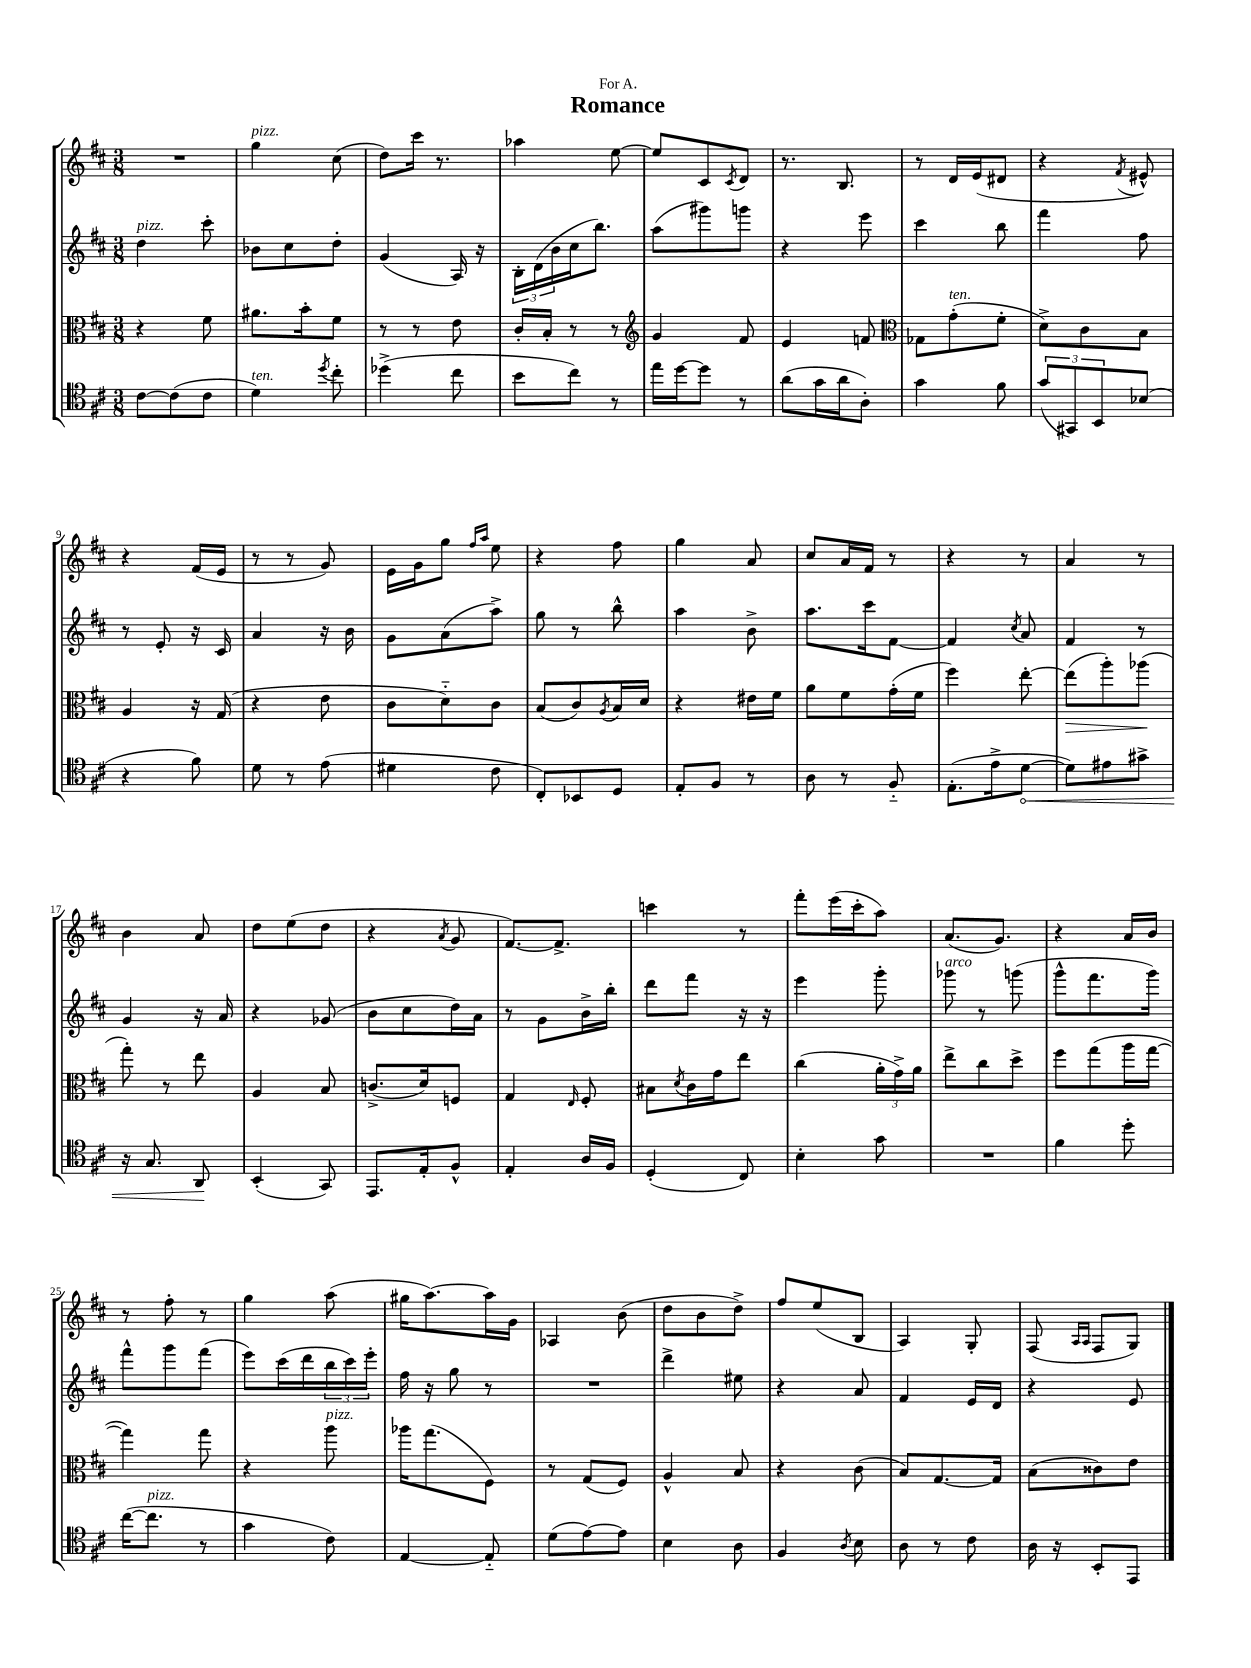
\header { title = "Romance" dedication = "For A." }
<<
\new StaffGroup <<
\new Staff = "s0" {
    \clef treble \key d \major \numericTimeSignature \time 3/8
    R4. |
    g''4^\markup { \italic "pizz." } cis''8( |
    d''8) cis'''16 r8. |
    aes''4 e''8~ |
    e''8 cis'8 \acciaccatura { cis'8 } d'8 |
    r8. b8. |
    r8 d'16 e'16( dis'8 |
    r4 \acciaccatura { fis'8 } eis'8-^) |
    r4 fis'16( e'16 |
    r8 r8 g'8) |
    e'16 g'16 g''8 \grace { fis''16 a''16 } e''8 |
    r4 fis''8 |
    g''4 a'8 |
    cis''8 a'16 fis'16 r8 |
    r4 r8 |
    a'4 r8 |
    b'4 a'8 |
    d''8 e''8( d''8 |
    r4 \acciaccatura { a'8 } g'8 |
    fis'8.~) fis'8.-> |
    c'''4 r8 |
    fis'''8-. e'''16( cis'''16-. a''8) |
    a'8.( g'8.) |
    r4 a'16 b'16 |
    r8 fis''8-. r8 |
    g''4 a''8( |
    gis''16 a''8.~) a''16 g'16 |
    aes4 b'8( |
    d''8 b'8 d''8->) |
    fis''8 e''8( b8 |
    a4) g8-. |
    fis8( \grace { a16 a16 } fis8 g8) \bar "|." |
}
\new Staff = "s1" {
    \clef treble \key d \major \numericTimeSignature \time 3/8
    d''4^\markup { \italic "pizz." } cis'''8-. |
    bes'8 cis''8 d''8-. |
    g'4( a16) r16 |
    \tuplet 3/2 { b16-. d'16( b'16 } cis''16 b''8.) |
    a''8( gis'''8) g'''8 |
    r4 e'''8 |
    cis'''4 b''8 |
    fis'''4 fis''8 |
    r8 e'8-. r16 cis'16 |
    a'4 r16 b'16 |
    g'8 a'8( a''8->) |
    g''8 r8 b''8-^ |
    a''4 b'8-> |
    a''8. cis'''16 fis'8~ |
    fis'4 \acciaccatura { cis''8 } a'8 |
    fis'4 r8 |
    g'4 r16 a'16 |
    r4 ges'8( |
    b'8 cis''8 d''16) a'16 |
    r8 g'8 b'16-> b''16-. |
    d'''8 fis'''8 r16 r16 |
    e'''4 g'''8-. |
    ges'''8^\markup { \italic "arco" } r8 g'''8( |
    g'''8-^ fis'''8. g'''16) |
    fis'''8-^ g'''8 fis'''8( |
    e'''8) cis'''16( d'''16 \tuplet 3/2 { b''16 cis'''16) e'''16-. } |
    fis''16 r16 g''8 r8 |
    R4. |
    d'''4-> eis''8 |
    r4 a'8 |
    fis'4 e'16 d'16 |
    r4 e'8 \bar "|." |
}
\new Staff = "s2" {
    \clef alto \key d \major \numericTimeSignature \time 3/8
    r4 fis'8 |
    ais'8. b'16-. fis'8 |
    r8 r8 e'8 |
    cis'16-. b16-. r8 r8 |
    \clef treble g'4 fis'8 |
    e'4 f'8 |
    \clef alto ges8 g'8-.^\markup { \italic "ten." }( fis'8-. |
    d'8->) cis'8 b8 |
    a4 r16 g16( |
    r4 e'8 |
    cis'8 d'8-_) cis'8 |
    b8( cis'8) \acciaccatura { a8 } b16 d'16 |
    r4 eis'16 fis'16 |
    a'8 fis'8 g'16-.( fis'16 |
    fis''4) e''8~-. |
    e''8\>( a''8-.) aes''8\!( |
    g''8-.) r8 e''8 |
    a4 b8 |
    c'8.->( d'16) f8 |
    g4 \grace { e16 } fis8-. |
    bis8 \acciaccatura { d'8 } cis'16 g'16 e''8 |
    cis''4( \tuplet 3/2 { a'16-. g'16->) a'16 } |
    e''8-> cis''8 d''8-> |
    fis''8 g''8( a''16 g''16~ |
    g''4) g''8 |
    r4 a''8^\markup { \italic "pizz." } |
    aes''16 g''8.( fis8) |
    r8 g8( fis8) |
    a4-^ b8 |
    r4 cis'8( |
    b8) g8.~ g16 |
    b8( cisis'8) e'8 \bar "|." |
}
\new Staff = "s3" {
    \clef tenor \key d \major \numericTimeSignature \time 3/8
    cis'8~ cis'8( cis'8 |
    d'4^\markup { \italic "ten." }) \acciaccatura { d''8 } cis''8-. |
    des''4->( cis''8 |
    b'8 cis''8) r8 |
    e''16 d''16~ d''8 r8 |
    a'8( g'16 a'16 a8-.) |
    g'4 fis'8 |
    \tuplet 3/2 { g'8( gis,8) b,8 } bes8( |
    r4 fis'8) |
    d'8 r8 e'8( |
    dis'4 cis'8 |
    cis8-.) bes,8 d8 |
    e8-. fis8 r8 |
    a8 r8 fis8-_ |
    e8.-.( e'16-> \once \override Hairpin.circled-tip = ##t d'8~\< |
    d'8) eis'8 gis'8-> |
    r16 g8. a,8\! |
    b,4-.( g,8) |
    e,8. e16-. fis8-^ |
    e4-. a16 fis16 |
    d4-.( cis8) |
    b4-. g'8 |
    R4. |
    fis'4 d''8-. |
    cis''16~( cis''8.^\markup { \italic "pizz." } r8 |
    g'4 cis'8) |
    e4~ e8-_ |
    d'8( e'8~) e'8 |
    b4 a8 |
    fis4 \acciaccatura { a8 } b8 |
    a8 r8 cis'8 |
    a16 r16 b,8-. e,8 \bar "|." |
}
>>
>>
